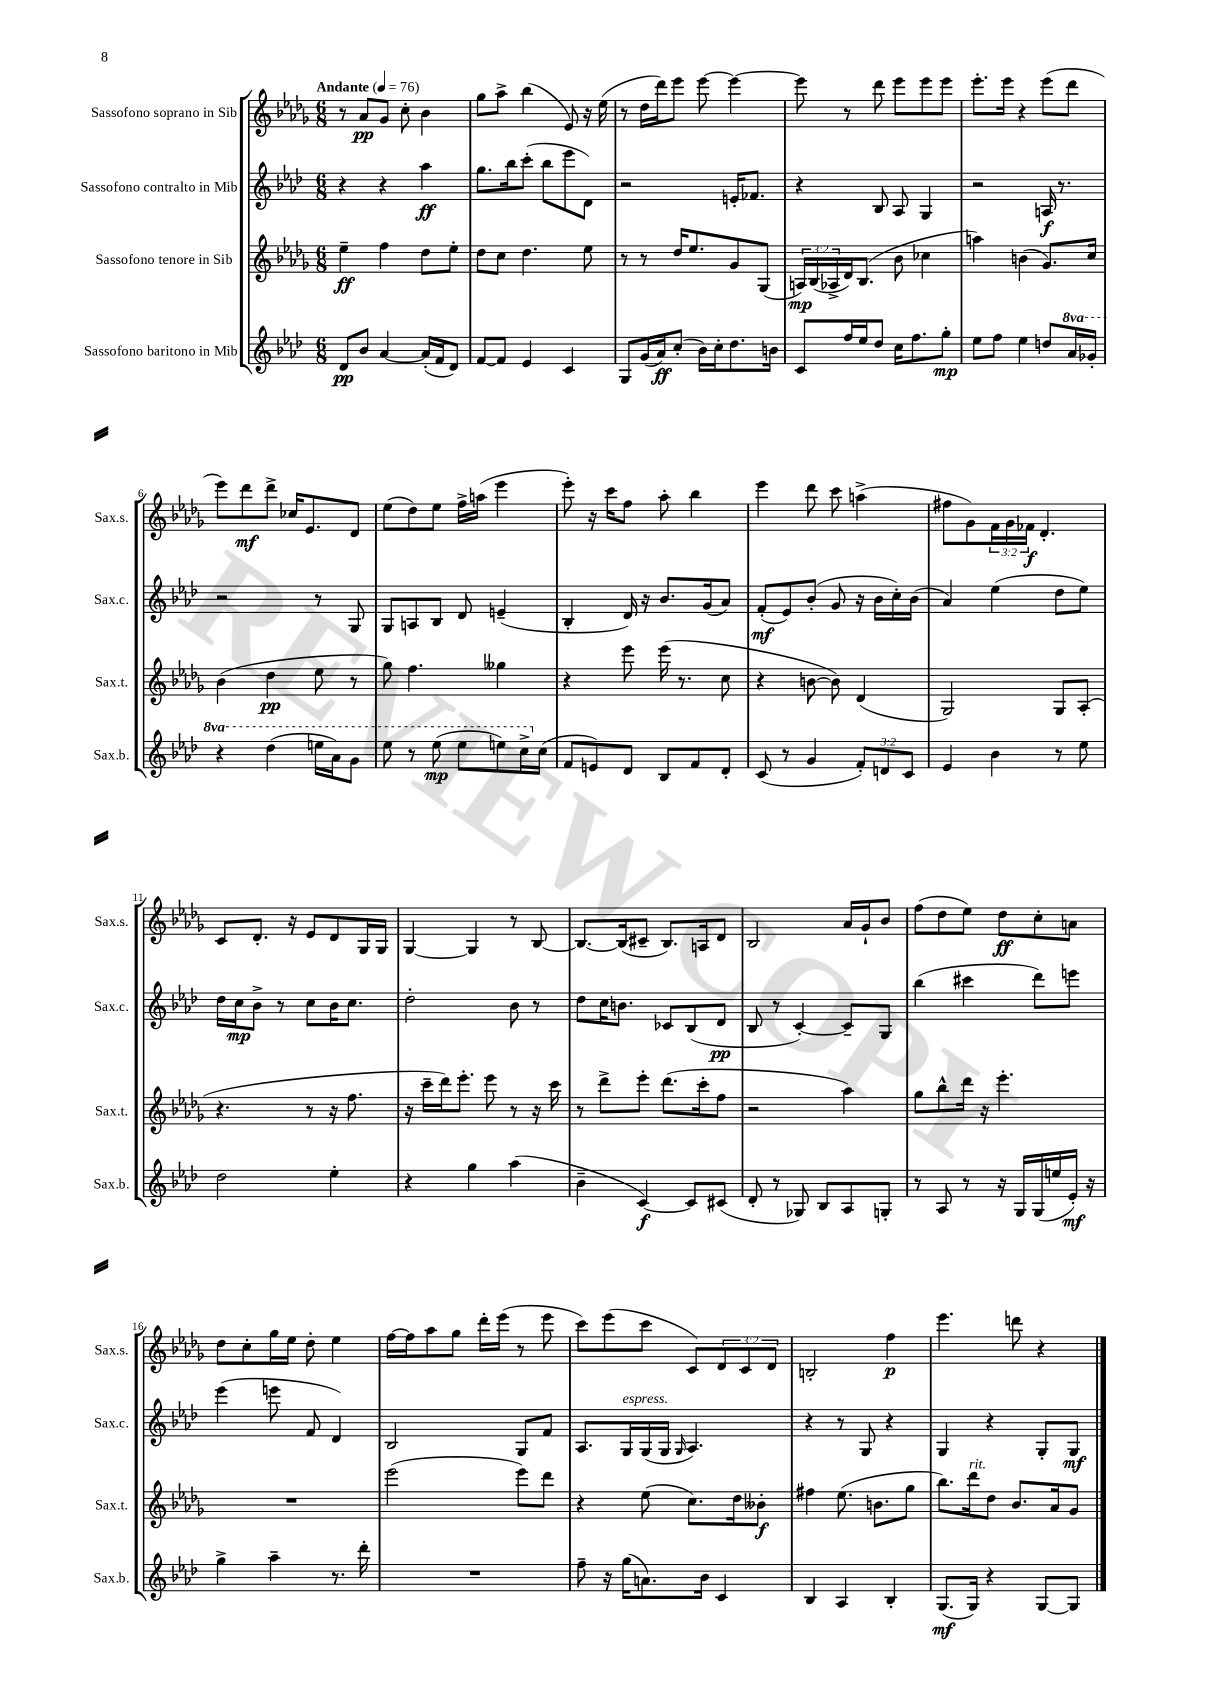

**kern	**kern	**kern	**kern
*staff4	*staff3	*staff2	*staff1
*clefG2	*clefG2	*clefG2	*clefG2
*k[b-e-a-d-]	*k[b-e-a-d-g-]	*k[b-e-a-d-]	*k[b-e-a-d-g-]
*M6/8	*M6/8	*M6/8	*M6/8
*MM76	*MM76	*MM76	*MM76
8d-/L	4ee-~\	4r	8r
8b-/J	.	.	8a-/L
[4a-/	4ff\	4r	8g-/J
.	.	.	8cc'\
(16a-'/]LL	8dd-\L	4aa-\	4b-\
16f/J	.	.	.
8d-/J)	8ee-'\J	.	.
=	=	=	=
[8f/L	8dd-\L	8.gg\L	8gg-\L
8f/]J	8cc\J	.	8aa-^\J
.	.	16bb-\k	.
4e-/	4.dd-\	(8ccc'\J	(4bb-\
.	.	8bb-\L	.
4c/	.	8eee-\	8e-/)
.	8ee-\	8d-\J)	16r
.	.	.	(16ee-\
=	=	=	=
8G/L	8r	2r	8r
(16g/L	8r	.	16dd-\LL
16a-/J)	.	.	16ddd-\J)
(8cc'/J	16dd-/LK	.	8eee-\J
.	8.ee-/	.	.
16b-\LL)	.	.	[8eee-\
16cc'\J	.	.	.
8.dd-\	8g-/	16e'/LK	4eee-\_
.	.	8.f-/J	.
.	(8G-/J	.	.
16b\Jk	.	.	.
=	=	=	=
8c/L	24A/LL)	4r	8eee-\]
.	(24B-/	.	.
.	24A-^/	.	.
16ff/L	16d-/J)	.	8r
16ee-/J	(8.B-/J	.	.
8dd-/J	.	8B-/	8ddd-\
16cc\LK	8b-\	8A-/	8eee-\L
8.ff\	.	.	.
.	4cc-\	4G/	8eee-\
8gg'\J	.	.	8eee-\J
=	=	=	=
8ee-\L	4aa\)	2r	8.eee-'\L
8ff\J	.	.	.
.	.	.	16eee-\Jk
4ee-\	(4b\	.	4r
8dd/L	8.g-/L)	16A/	(8eee-\L
.	.	8.r	.
16aa-/L	.	.	8ddd-\J
16gg-'/JJ	16cc/Jk	.	.
=	=	=	=
4r	(4b-\	2r	8eee-\L)
.	.	.	8ddd-\
(4ddd-\	4dd-\	.	8ddd-^\J
.	.	.	16cc-/LK
.	.	.	8.e-/
16eee\LL	8ee-\	8r	.
16aa-\J)	.	.	.
8gg\J	8r	8G/	8d-/J
=	=	=	=
8eee-\	8gg-\)	8G/L	(8ee-\L
8r	4.ff\	8A/	8dd-\)
(8eee-\	.	8B-/J	8ee-\J
8eee-\L	.	8d-/	16ff^\LL
.	.	.	(16aa\JJ
8eee\)	4gg--\	(4e~/	4eee-\
16ccc^\L	.	.	.
(16cc\JJ	.	.	.
=	=	=	=
8f/L	4r	4B-'/	8eee-'\)
8e/)	.	.	16r
.	.	.	16ccc\LK
8d-/J	8eee-\	16d-/)	8ff\J
.	.	16r	.
8B-/L	(16eee-\	8.b-/L	8aa-'\
.	8.r	.	.
8f/	.	.	4bb-\
.	.	(16g/k	.
8d-'/J	8cc\	8a-/J)	.
=	=	=	=
(8c/	4r	(8f'/L	4eee-\
8r	.	8e-/)	.
4g/	[8b\	(8b-'/J	8ddd-\
.	8b\])	8g/	8ccc\
12f'/L)	(4d-/	16r	(4aa^\
.	.	16b-\LL	.
12d/	.	.	.
.	.	16cc'\)	.
12c/J	.	.	.
.	.	(16b-\JJ	.
=	=	=	=
4e-/	2G-/)	4a-/)	8ff#\L
.	.	.	8g-\)
4b-\	.	(4ee-\	24f\L
.	.	.	24g-\
.	.	.	24f-\JJ
.	.	.	4.d-'/
8r	8G-/L	8dd-\L	.
8ee-\	(8A-'/J	8ee-\J)	.
=	=	=	=
2dd-\	4.r	16dd-\LL	8c/L
.	.	16cc\J	.
.	.	8b-^\J	8.d-'/J
.	.	8r	.
.	.	.	16r
.	8r	8cc\L	8e-/L
4ee-'\	16r	16b-\K	8d-/
.	8.ff\	8.cc\J	.
.	.	.	16G-/L
.	.	.	16G-/JJ
=	=	=	=
4r	16r	2dd-'\	[4G-/
.	16ccc~\LL	.	.
.	16ddd-\J)	.	.
.	8.eee-'\J	.	.
4gg\	.	.	4G-/]
.	8eee-\	.	.
(4aa-\	8r	8b-\	8r
.	16r	8r	[8B-/
.	16ccc\	.	.
=	=	=	=
4b-~\	8r	8dd-\L	8.B-/_L
.	8ddd-^\L	16cc\K	.
.	.	8.b\J	(16B-/]k
[4c/)	8eee-'\J	.	8c#~/J
.	(8.ddd-\L	8c-/L	8.B-/L)
8c/]L	.	(8B-/	.
.	16ccc'\k	.	16A/k
(8c#/J	8ff\J	8d-/J	8d-/J
=	=	=	=
8d-'/	2r	8B-/	2B-/
8r	.	8r	.
8G-/)	.	[4c'/)	.
8B-/L	.	.	.
8A-/	4aa-\)	8c~/]L	16a-/LL
.	.	.	16g-`/J
8G'/J	.	8G/J	8b-/J
=	=	=	=
8r	8gg-\L	(4bb-\	(8ff\L
8A-/	8bb-^^\	.	8dd-\
8r	16ddd-\Jk	4ccc#\	8ee-\J)
.	16r	.	.
16r	4.eee-'\	.	8dd-\L
16G/LL	.	.	.
(16G/	.	8ddd-\L)	8cc'\
16ee/	.	.	.
16e-'/JJ)	.	8eee\J	8a\J
16r	.	.	.
=	=	=	=
4gg^\	2.r	(4eee-\	8dd-\L
.	.	.	8cc'\
4aa-~\	.	8eee\	16gg-\L
.	.	.	16ee-\JJ
.	.	8f/	8dd-'\
8.r	.	4d-/)	4ee-\
16ddd-'\	.	.	.
=	=	=	=
2.r	(2eee-\	2B-/	[16ff\LL
.	.	.	16ff\]J
.	.	.	8aa-\
.	.	.	8gg-\J
.	.	.	16ddd-'\LL
.	.	.	(16eee-\JJ
.	8eee-\L)	8G/L	8r
.	8ddd-\J	8f/J	8eee-\
=	=	=	=
8ff~\	4r	8.A-/L	8ccc\L)
16r	.	.	(8eee-\
(16gg\LK	.	16G/L	.
8.a\)	(8ee-\	(16G/	8ccc\J
.	.	16G/JJ	.
.	.	16qqG/	.
.	8.cc\L)	4.A-/)	8c/L)
16b-\Jk	.	.	.
4c/	.	.	12d-/
.	16dd-\k	.	.
.	.	.	12c/
.	8b--'\J	.	.
.	.	.	12d-/J
=	=	=	=
4B-/	4ff#\	4r	2B'/
4A-/	(8.ee-\	8r	.
.	.	8G/	.
.	8.b\L	.	.
4B-'/	.	4r	4ff\
.	8gg-\J	.	.
=	=	=	=
(8.G/L	8.bb-\L)	4G/	4.eee-\
16G/Jk)	16ddd-\k	.	.
4r	8dd-\J	4r	.
.	8.b-/L	.	8ddd\
[8G/L	.	8G'/L	4r
.	16a-/k	.	.
8G/]J	8g-/J	8G/J	.
==	==	==	==
*-	*-	*-	*-
